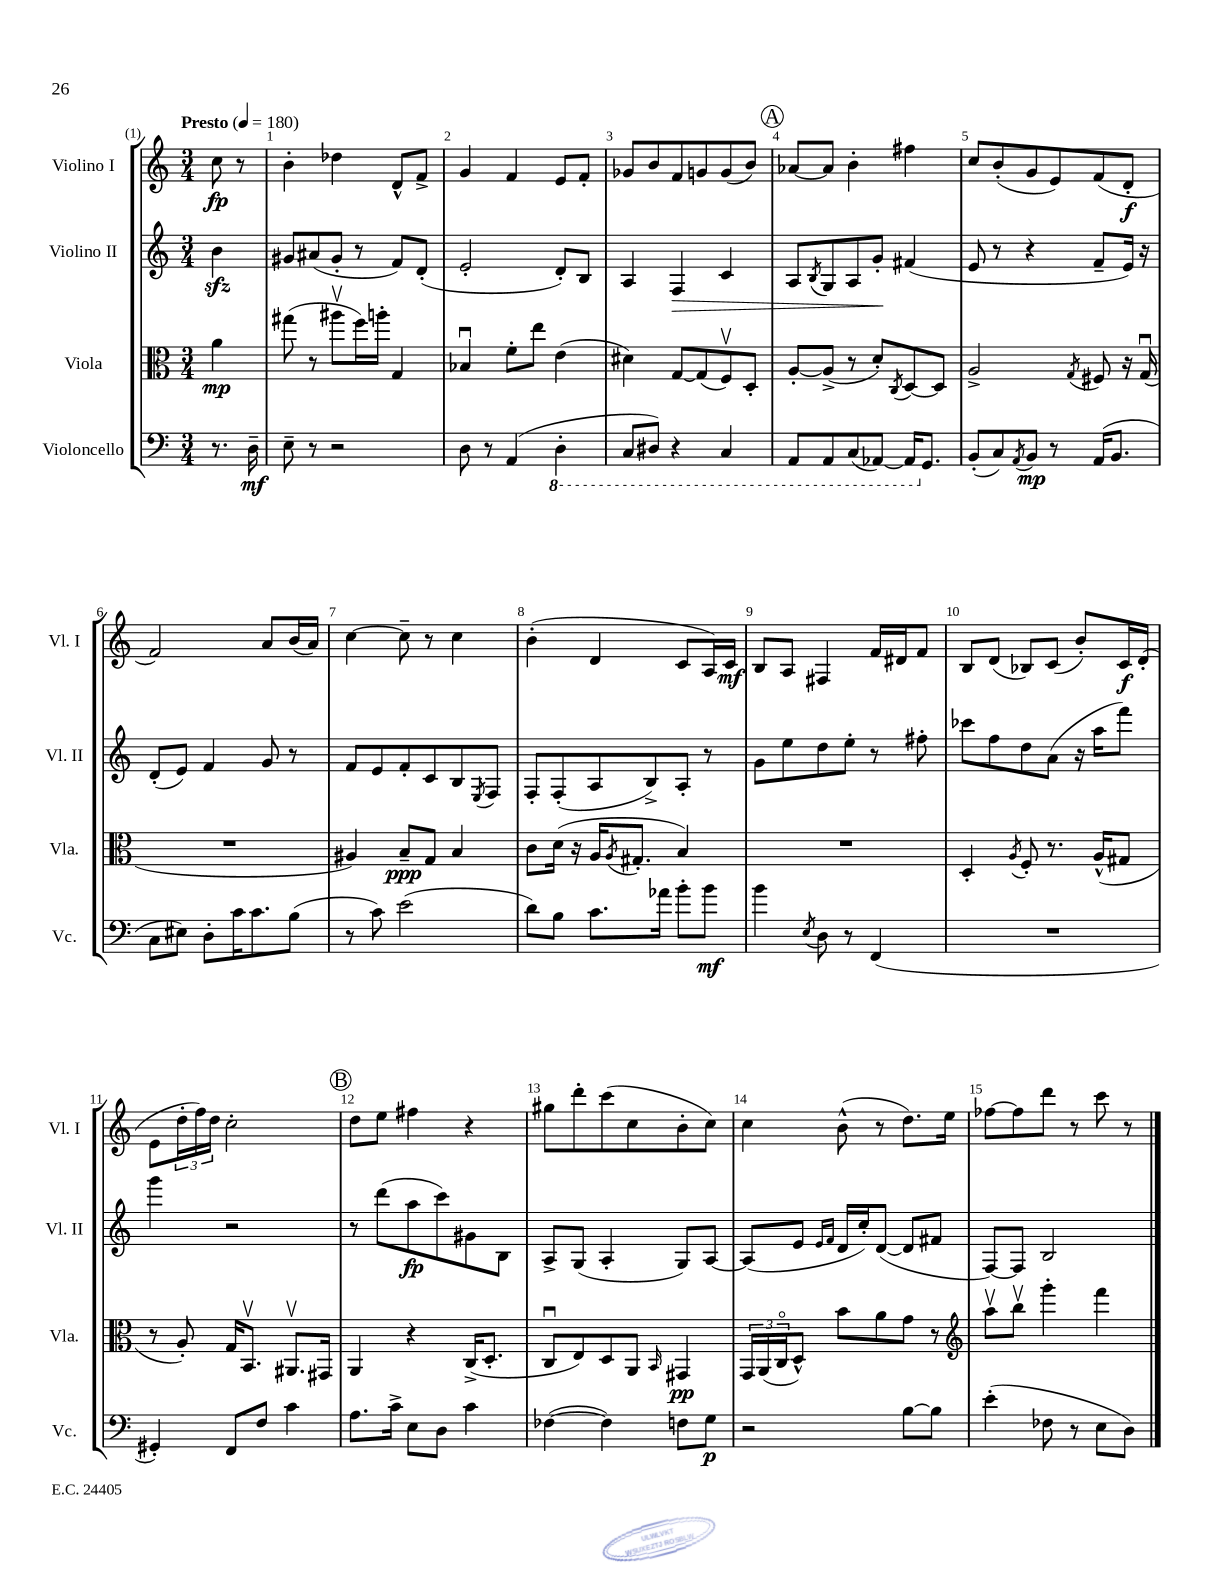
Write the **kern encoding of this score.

**kern	**kern	**kern	**kern
*staff4	*staff3	*staff2	*staff1
*clefF4	*clefC3	*clefG2	*clefG2
*k[]	*k[]	*k[]	*k[]
*M3/4	*M3/4	*M3/4	*M3/4
*MM180	*MM180	*MM180	*MM180
8.r	4a\	4b\	8cc\
.	.	.	8r
16D~\	.	.	.
=	=	=	=
8E~\	(8gg#\	8g#/L	4b'\
8r	8r	(8a#/	.
2r	8aa#v\L	8g#'/J	4dd-\
.	16ff\L)	8r	.
.	16aa'\JJ	.	.
.	4G/	8f/L)	8d^^/L
.	.	(8d'/J	8f^/J
=	=	=	=
8D\	4B-u/	2e'/	4g/
8r	.	.	.
(4AA/	8f'\L	.	4f/
.	8ee\J	.	.
4DD'\	(4e\	8d'/L)	8e/L
.	.	8B/J	8f'/J
=	=	=	=
8CC/L	4d#\)	4A/	8g-/L
8DD#/J)	.	.	8b/
4r	[8G/L	4F/	8f/
.	(8G/]	.	8g/
4CC/	8Fv/)	4c/	(8g/
.	8D'/J	.	8b/J)
=	=	=	=
8AAA/L	[8A'/L	8A/L	[8a-/L
.	.	8qB/	.
8AAA/	(8A^/]J	8G/	8a-/]J
(8CC/	8r	8A/	4b'\
[8AAA-/J)	8d'/L)	8g'/J	.
.	8qC/	.	.
16AAA-/]LK	[8D/	(4f#/	4ff#\
8.GG/J	.	.	.
.	8D/]J	.	.
=	=	=	=
(8BB'/L	2A^/	8e/	8cc/L
8C/)	.	8r	(8b'/
8qAA/	.	.	.
8BB/J	.	4r	8g/
8r	.	.	8e/)
.	8qG/	.	.
(16AA/LK	8F#/	8f~/L	(8f/
8.BB/J	.	.	.
.	16r	16e/Jk)	8d'/J
.	(16Gu/	16r	.
=	=	=	=
8C\L	2.r	(8d'/L	2f/)
8E#\J)	.	8e/J)	.
8D'\L	.	4f/	.
16c\K	.	.	.
8.c\	.	.	.
.	.	8g/	8a/L
(8B\J	.	8r	(16b/L
.	.	.	16a/JJ)
=	=	=	=
8r	4A#/)	8f/L	[4cc\
8c\)	.	8e/	.
(2e\	8B~/L	8f'/	8cc~\]
.	8G/J	8c/	8r
.	4B/	8B/	4cc\
.	.	8qE/	.
.	.	8F/J	.
=	=	=	=
8d\L)	8c\L	8F'/L	(4b'\
8B\J	(16d\Jk	(8F'/	.
.	16r	.	.
8.c\L	16A/LK	8A/	4d/
.	8qA/	.	.
.	8.G#'/J	.	.
.	.	8B^/)	.
16a-\Jk	.	.	.
8b'\L	4B/)	8A'/J	8c/L
8b\J	.	8r	16A/L)
.	.	.	16c/JJ
=	=	=	=
4b\	2.r	8g\L	8B/L
.	.	8ee\	8A/J
8qE/	.	.	.
8D\	.	8dd\	4F#/
8r	.	8ee'\J	.
(4FF/	.	8r	16f/LL
.	.	.	16d#/J
.	.	8ff#'\	8f/J
=	=	=	=
2.r	4D'/	8ccc-\L	8B/L
.	.	8ff\	(8d/J
.	8qA/	.	.
.	8F'/	8dd\	8B-/L)
.	8.r	(8a\J	(8c/J
.	.	16r	8b'/L)
.	(16A^^/LK	16aa\LK	.
.	8G#/J	8fff\J)	16c/L
.	.	.	(16d'/JJ
=	=	=	=
4GG#'/)	8r	4ggg\	8e\L
.	8A'/)	.	24dd'\L
.	.	.	24ff\)
.	.	.	24dd\JJ
8FF/L	16G/LK	2r	2cc'\
.	8.BBv/J	.	.
8F/J	.	.	.
4c\	8.AA#v/L	.	.
.	16GG#/Jk	.	.
=	=	=	=
8.A\L	4AA/	8r	8dd\L
.	.	(8ddd\L	8ee\J
16c^\Jk	.	.	.
8E\L	4r	8aa\	4ff#\
8D\J	.	8ccc\)	.
4c\	(16C^/LK	8g#\	4r
.	8.D'/J	.	.
.	.	8B\J	.
=	=	=	=
([4F-\	8Cu/L	8A^/L	8gg#\L
.	8E/)	(8G/J	8ddd'\
4F-\])	8D/	4A'/	(8ccc\
.	8AA/J	.	8cc\
.	16qqBB/	.	.
8F\L	4GG#/	8G/L)	8b'\
8G\J	.	[8A/J	8cc\J)
=	=	=	=
2r	24GG/LL	(8A/]L	4cc\
.	(24AA/	.	.
.	24Co/J	.	.
.	8D^^/J)	8e/J	.
.	.	16qqe/LL	.
.	.	16qqf/JJ	.
.	8b\L	16d/LL	(8b^^\
.	.	16cc'/J)	.
.	8a\	([8d/J	8r
[8B\L	8g\J	8d/]L	8.dd\L)
8B\]J	8r	8f#/J	.
.	.	.	16ee\Jk
=	=	=	=
*	*clefG2	*	*
(4e'\	8aav\L	[8F/L)	[8ff-\L
.	8bbv\J	8F/]J	8ff-\]
8F-\	4ggg'\	2B/	8ddd\J
8r	.	.	8r
8E\L	4fff\	.	8ccc\
8D\J)	.	.	8r
==	==	==	==
*-	*-	*-	*-
